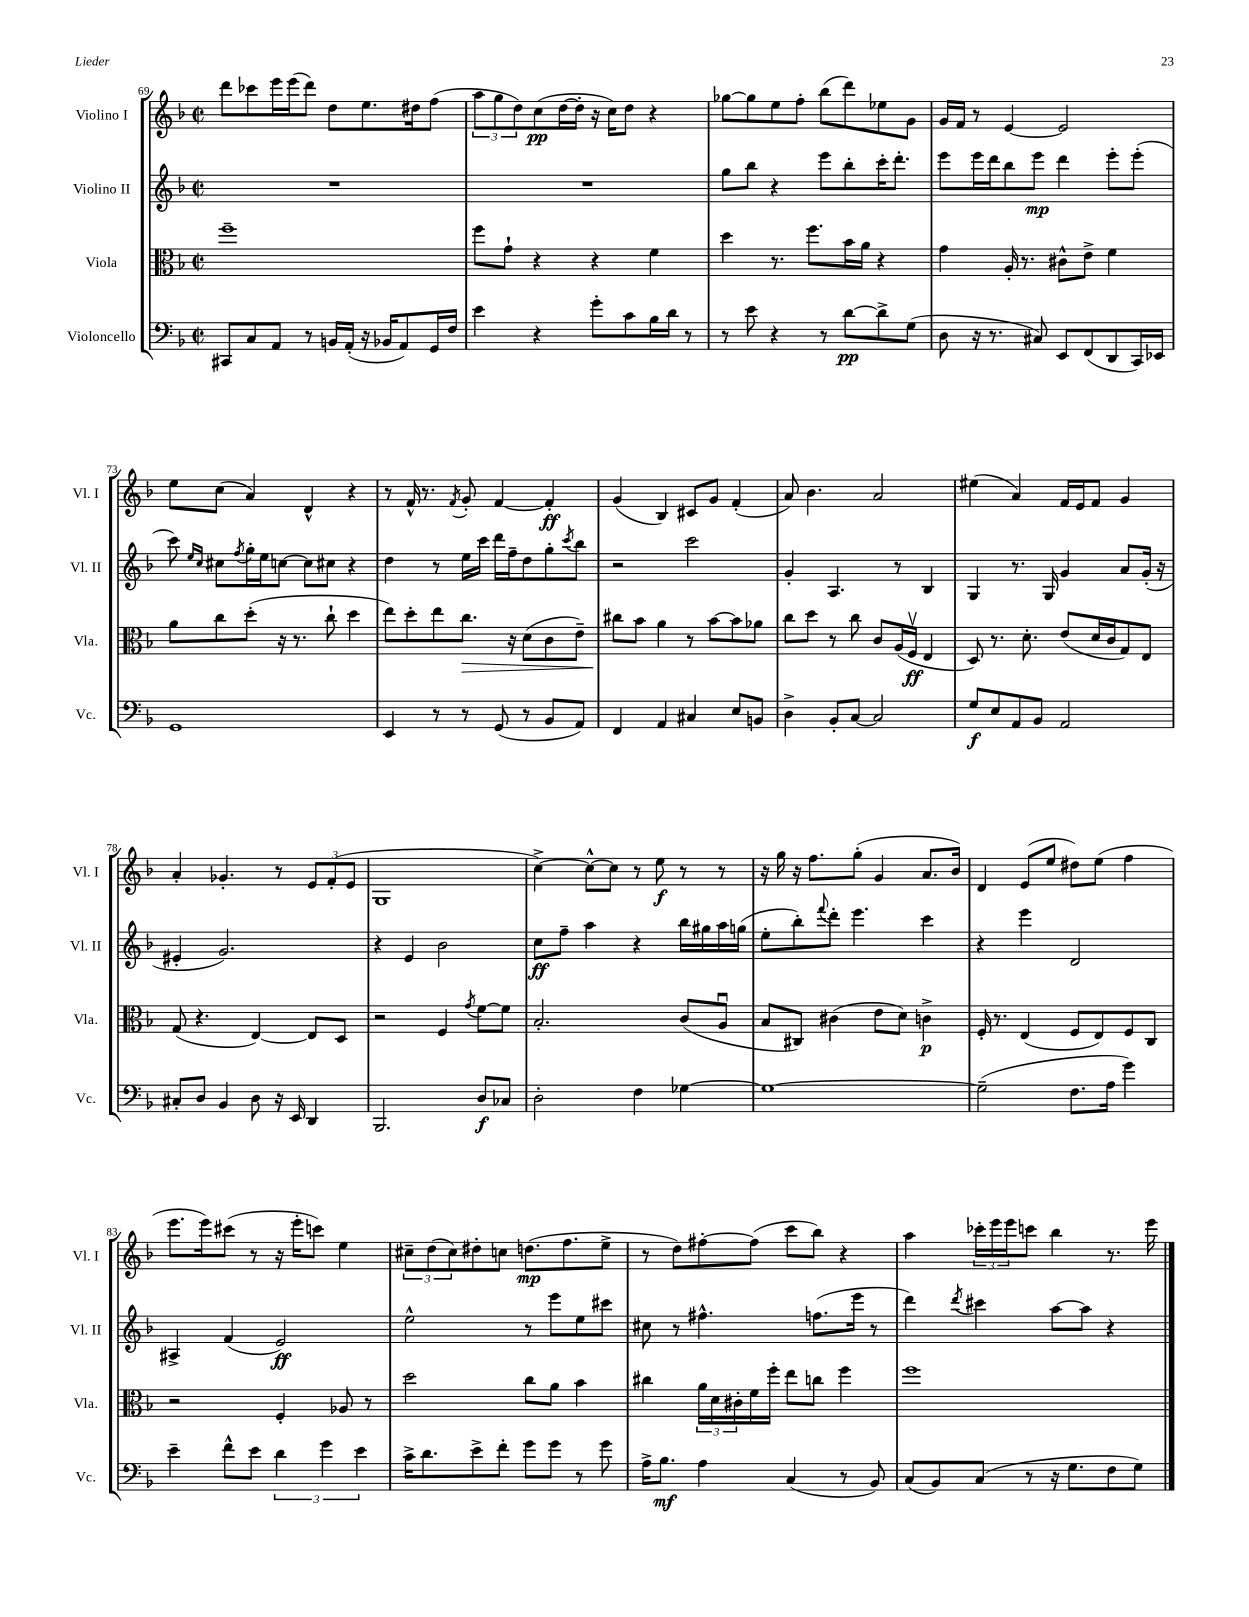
<<
\new StaffGroup <<
\new Staff = "s0" \with { instrumentName = "Violino I" shortInstrumentName = "Vl. I" } {
    \clef treble \key f \major \defaultTimeSignature \time 2/2
    d'''8 ces'''8 e'''16 e'''16( d'''8) d''8 e''8. dis''16 f''8( |
    \tuplet 3/2 { a''8 g''8 d''8) } c''8\pp( d''16~ d''16-. r16 c''16) d''8 r4 |
    ges''8~ ges''8 e''8 f''8-. bes''8( d'''8) ees''8 g'8 |
    g'16 f'16 r8 e'4~ e'2 |
    e''8 c''8( a'4) d'4-^ r4 |
    r8 f'16-^ r8. \acciaccatura { f'8 } g'8-. f'4~ f'4-.\ff |
    g'4( bes4) cis'8 g'8 f'4-.( |
    a'8) bes'4. a'2 |
    eis''4( a'4) f'16 e'16 f'8 g'4 |
    a'4-. ges'4.-. r8 \tuplet 3/2 { e'8 f'8-.( e'8 } |
    g1 |
    c''4~->) c''8~-^ c''8 r8 e''8\f r8 r8 |
    r16 g''16 r16 f''8. g''8-.( g'4 a'8. bes'16) |
    d'4 e'8( e''8 dis''8) e''8( f''4 |
    e'''8. e'''16) cis'''8( r8 r16 e'''16-. c'''8) e''4 |
    \tuplet 3/2 { cis''8-- d''8( cis''8) } dis''8-. c''8 d''8.\mp( f''8. e''8-> |
    r8 d''8) fis''8~-. fis''8( c'''8 bes''8) r4 |
    a''4 \tuplet 3/2 { ces'''16-. e'''16 e'''16 } c'''8 bes''4 r8. e'''16 \bar "|." |
}
\new Staff = "s1" \with { instrumentName = "Violino II" shortInstrumentName = "Vl. II" } {
    \clef treble \key f \major \defaultTimeSignature \time 2/2
    R1 |
    R1 |
    g''8 bes''8 r4 e'''8 bes''8-. c'''16-. d'''8.-. |
    e'''8 e'''16 d'''16 bes''8 e'''8\mp d'''4 e'''8-. e'''8-.( |
    c'''8) \grace { e''16 c''16 } cis''8 \acciaccatura { f''8 } g''16-. e''16 c''8~ c''8 cis''8 r4 |
    d''4 r8 e''16 c'''16 d'''16 f''16-- d''8 g''8-. \acciaccatura { c'''8 } bes''8 |
    r2 c'''2 |
    g'4-. a4. r8 bes4 |
    g4 r8. g16 g'4 a'8 g'16-.( r16 |
    eis'4-. g'2.) |
    r4 e'4 bes'2 |
    c''8\ff f''8-- a''4 r4 bes''16 gis''16 a''16 g''16( |
    e''8-. bes''8-.) \appoggiatura { f'''8 } d'''8-. e'''4. c'''4 |
    r4 e'''4 d'2 |
    ais4-> f'4( e'2\ff) |
    e''2-^ r8 e'''8 e''8 cis'''8 |
    cis''8 r8 fis''4.-^ f''8.( e'''16 r8 |
    d'''4) \acciaccatura { d'''8 } cis'''4 a''8~ a''8 r4 \bar "|." |
}
\new Staff = "s2" \with { instrumentName = "Viola" shortInstrumentName = "Vla." } {
    \clef alto \key f \major \defaultTimeSignature \time 2/2
    f''1-- |
    f''8 g'8-! r4 r4 f'4 |
    d''4 r8. f''8. bes'16 a'16 r4 |
    g'4 a16-. r8. cis'8-^ e'8-> f'4 |
    a'8 c''8 d''8-.( r16 r8. c''8-! d''4 |
    e''8) d''8-. e''8 c''8.\> r16 d'8( c'8 e'8--) |
    cis''8\! bes'8 a'4 r8 bes'8~ bes'8 aes'8 |
    c''8 d''8 r8 c''8 c'8 a16( f16\upbow\ff e4 |
    d8) r8. d'8.-. e'8( d'16 c'16 g8) e8 |
    g8( r4. e4~) e8 d8 |
    r2 f4 \acciaccatura { g'8 } f'8~ f'8 |
    bes2.-. c'8( a8\downbow |
    bes8 cis8) cis'4( e'8 d'8) c'4->\p |
    f16-. r8. e4( f8 e8) f8 c8 |
    r2 f4-. aes8 r8 |
    d''2 c''8 a'8 bes'4 |
    cis''4 \tuplet 3/2 { a'16 d'16 cis'16-. } f'16 f''16-. e''8 c''8 f''4 |
    f''1 \bar "|." |
}
\new Staff = "s3" \with { instrumentName = "Violoncello" shortInstrumentName = "Vc." } {
    \clef bass \key f \major \defaultTimeSignature \time 2/2
    cis,8 c8 a,8 r8 b,16 a,16-.( r16 bes,16 a,8) g,16 f16 |
    e'4 r4 g'8-. c'8 bes16 d'16 r8 |
    r8 e'8 r4 r8 d'8~\pp d'8-> g8( |
    d8 r16 r8. cis8) e,8 f,8( d,8 c,16) ees,16 |
    g,1 |
    e,4 r8 r8 g,8( r8 bes,8 a,8) |
    f,4 a,4 cis4 e8 b,8 |
    d4-> bes,8-. c8~ c2 |
    g8\f e8 a,8 bes,8 a,2 |
    cis8-. d8 bes,4 d8 r16 e,16 d,4 |
    bes,,2. d8\f ces8 |
    d2-. f4 ges4~ |
    ges1~ |
    ges2--( f8. a16 g'4) |
    e'4-- f'8-^ e'8 \tuplet 3/2 { d'4 g'4 e'4 } |
    c'16-> d'8. e'8-> f'8-. g'8 g'8 r8 g'8 |
    a16-> bes8.\mf a4 c4( r8 bes,8) |
    c8( bes,8) c8( r8 r16 g8. f8 g8) \bar "|." |
}
>>
>>
\layout { \context { \Score currentBarNumber = #69 } }
